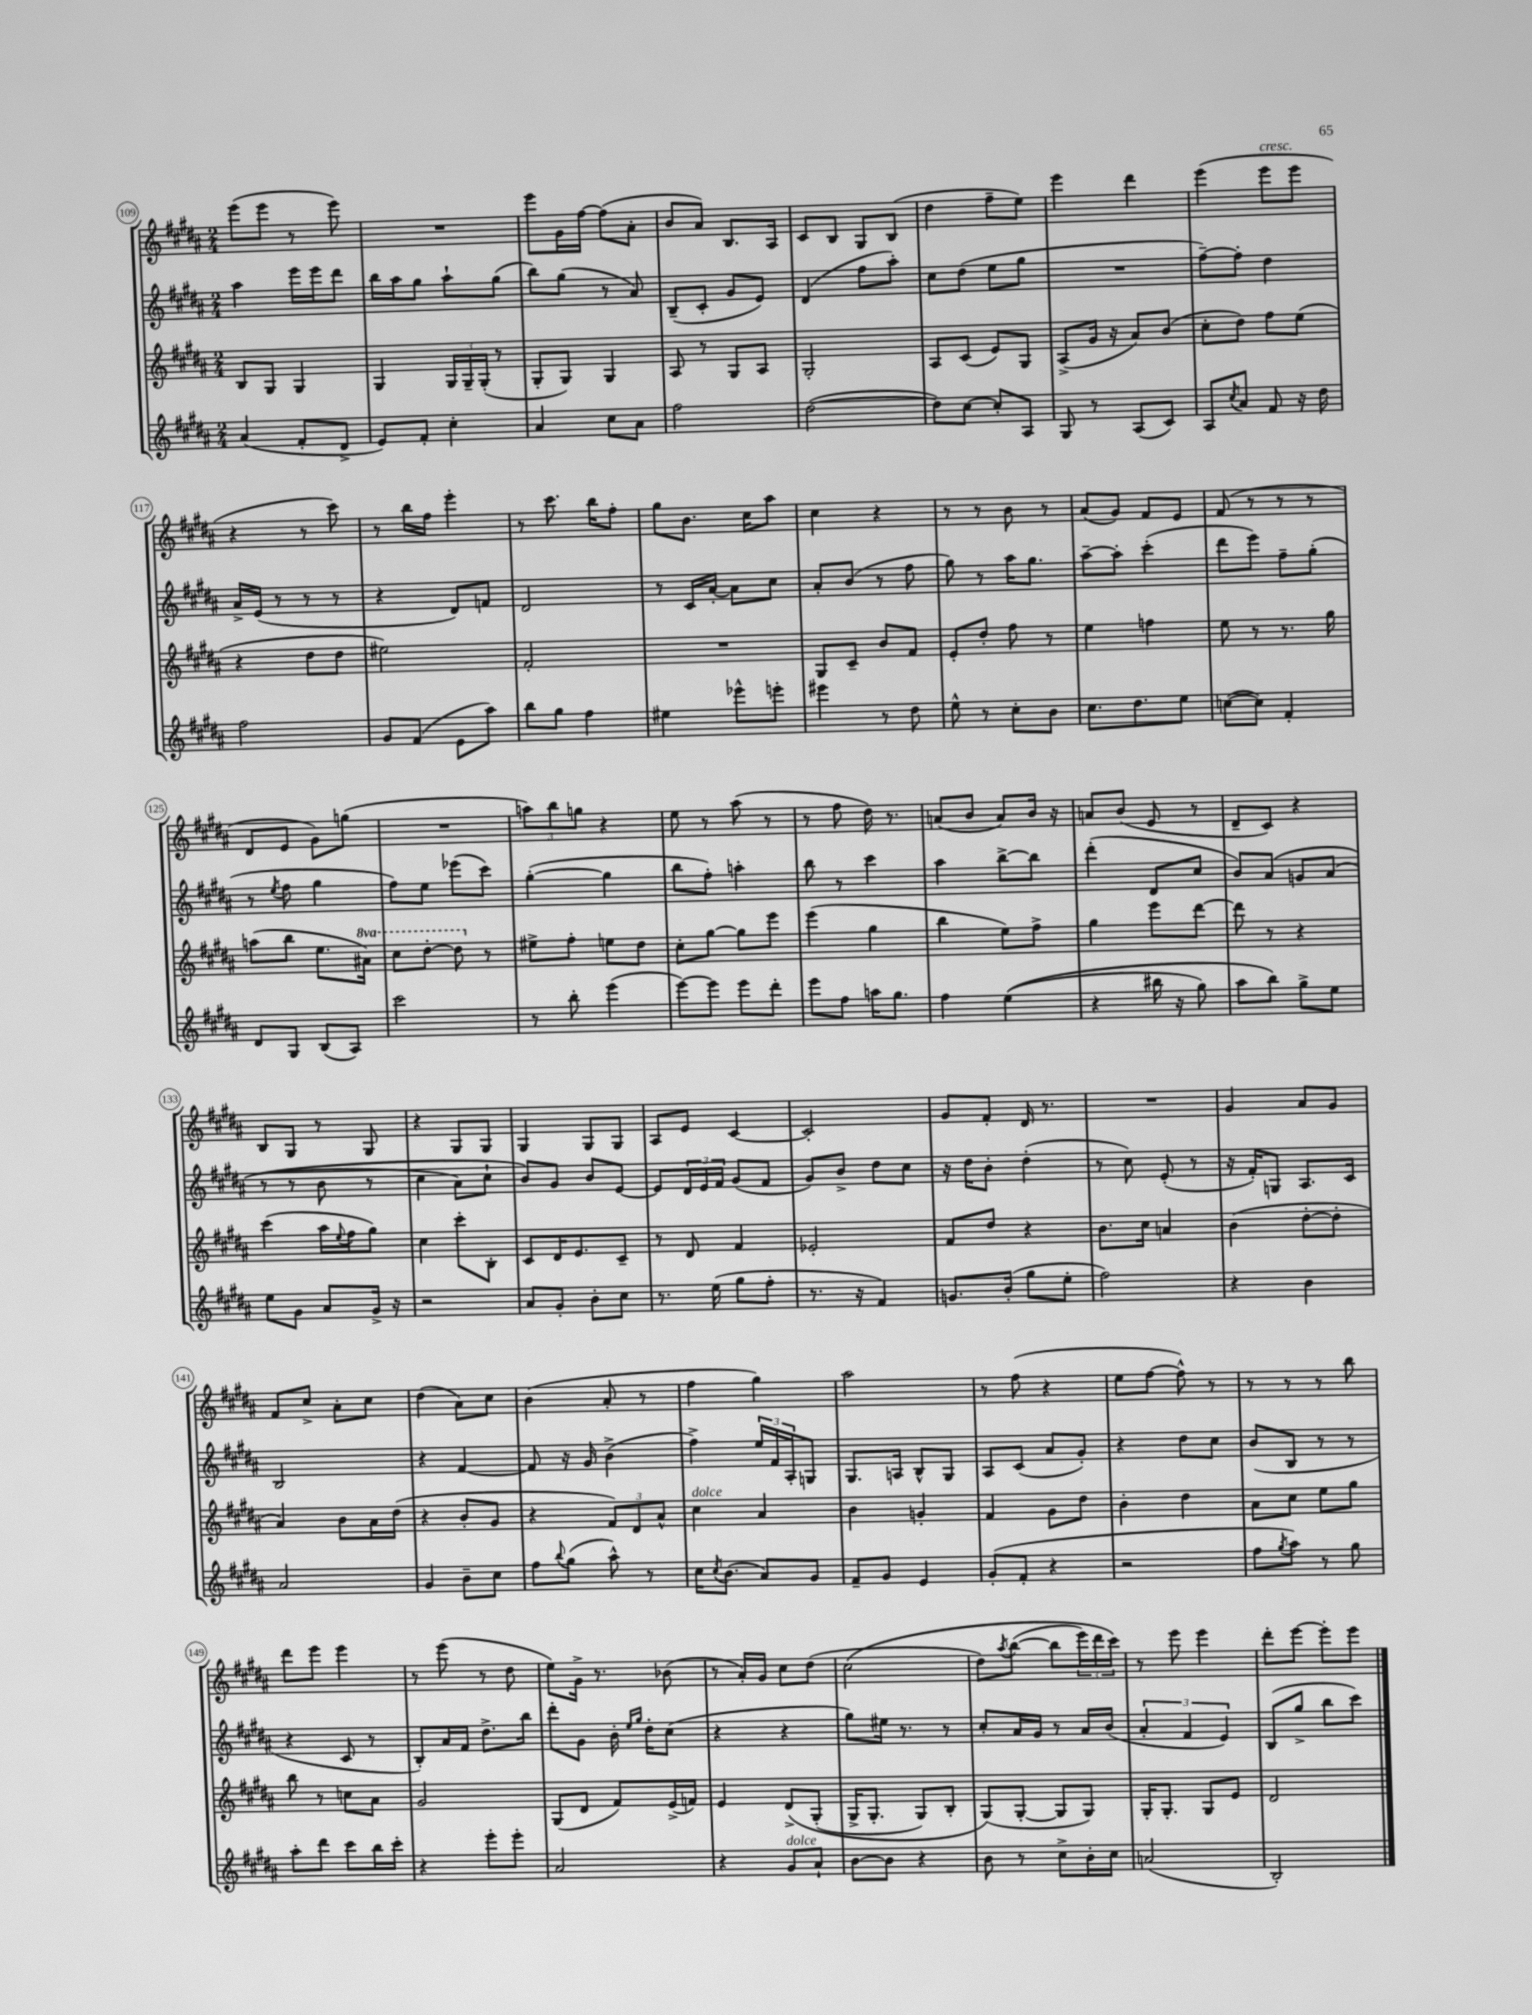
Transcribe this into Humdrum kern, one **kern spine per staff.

**kern	**kern	**kern	**kern
*staff4	*staff3	*staff2	*staff1
*clefG2	*clefG2	*clefG2	*clefG2
*k[f#c#g#d#a#]	*k[f#c#g#d#a#]	*k[f#c#g#d#a#]	*k[f#c#g#d#a#]
*M2/4	*M2/4	*M2/4	*M2/4
(4a#	8B	4aa#	(8eee
.	8G#	.	8eee
8f#'	4G#	16eee	8r
.	.	16eee	.
8d#^	.	8ddd#	8eee)
=	=	=	=
8e)	4G#	16bb	2r
.	.	16aa#	.
8f#'	.	8gg#	.
4cc#'	24G#	8aa#`	.
.	24G#~	.	.
.	(24G#'	.	.
.	8r	(8gg#	.
=	=	=	=
4a#	8G#'	8bb)	8eee
.	8G#)	(8gg#	16g#
.	.	.	[16ff#
8cc#	4G#	8r	(8ff#]
8a#	.	8a#)	8a#'
=	=	=	=
2ff#	8A#	(8B~	8b
.	8r	8c#'	8a#)
.	8G#	8g#	8.B
.	8A#	8e)	.
.	.	.	16A#
=	=	=	=
([2dd#	2G#'	(4d#	8c#
.	.	.	8B
.	.	8ff#	8G#
.	.	8aa#')	(8B
=	=	=	=
8dd#])	8A#	8cc#	4dd#
[8cc#	(8c#	(8dd#	.
8cc#']	8e)	8ee	8ff#~
8A#	8G#	8gg#	8ee)
=	=	=	=
8G#	(8A#^	2r	4eee
8r	16g#	.	.
.	16r	.	.
(8A#	8a#)	.	4ddd#
8c#)	(8b	.	.
=	=	=	=
8A#	8cc#'	[8ff#~)	(4eee
8qcc#	.	.	.
8a#	8dd#)	8ff#']	.
8f#	8ff#	4dd#	8eee
16r	(8ee	.	8eee
16dd#	.	.	.
=	=	=	=
2ff#	4r	16a#^	4r
.	.	(16e	.
.	.	8r	.
.	8dd#	8r	8r
.	8dd#	8r	8ccc#)
=	=	=	=
8g#	2ee#)	4r	8r
(8f#	.	.	16bb
.	.	.	16ff#
8e	.	8d#)	4eee'
8aa#)	.	8f	.
=	=	=	=
8bb	2f#'	2d#	8r
8gg#	.	.	8.ccc#
4ff#	.	.	.
.	.	.	16bb
.	.	.	8ff#'
=	=	=	=
4ee#	2r	8r	8gg#
.	.	16c#	8.b
.	.	[16a#'	.
8eee-^^	.	8a#]	.
.	.	.	16cc#
8eee'	.	8cc#	8aa#
=	=	=	=
4eee#	8G#	8a#'	4cc#
.	8c#~	(8b	.
8r	8b	8r	4r
8dd#	8f#	8ff#	.
=	=	=	=
8ee^^	8e'	8gg#)	8r
8r	8dd#'	8r	8r
8cc#'	8ff#	16aa#	8b
.	.	8.gg#	.
8b	8r	.	8r
=	=	=	=
8.cc#	4ee	[8aa#~	(8a#
.	.	8aa#']	8g#)
8.dd#	.	.	.
.	4ff	(4ccc#'	8f#
8ee	.	.	8e
=	=	=	=
([8cc	8ee	8ddd#	(8f#
8cc])	8r	8eee)	8r
4f#'	8.r	8ff#~	8r
.	.	(8gg#'	8r
.	16gg#	.	.
=	=	=	=
8d#	(8aa	8r	8d#
.	.	8qee	.
8G#	8bb	8ff#	8e
(8B	8.ee	4gg#	8g#)
8A#)	.	.	(8gg
.	16aa#)	.	.
=	=	=	=
2ccc#	8ccc#	8ff#)	2r
.	[8ddd#'	8ee	.
.	8ddd#]	(8eee-	.
.	8r	8ccc#)	.
=	=	=	=
8r	8ee#^	([4gg#'	12aa)
.	.	.	12bb
8bb'	8ff#'	.	.
.	.	.	12gg
(4eee	8ee	4gg#]	4r
.	8dd#	.	.
=	=	=	=
[8eee)	8cc#'	8bb	8ee
8eee]	[8gg#	8ff#')	8r
8eee	8gg#]	4aa'	(8aa#
8ddd#'	8eee	.	8r
=	=	=	=
8eee	(4eee	8bb	8r
8ff#	.	8r	8ff#
16aa	4gg#	4ccc#	16dd#)
8.gg#	.	.	8.r
=	=	=	=
4ff#	4bb	4aa#	(8a
.	.	.	8b
&((4ee	8ee)	[8bb^	8a)
.	8ff#^	8bb]	16b
.	.	.	16r
=	=	=	=
4r	4gg#	(4ddd#'	8a
.	.	.	(8b
16bb#	8eee	8d#	8e
16r	.	.	.
8gg#)	[8ddd#	8cc#	8r
=	=	=	=
8aa#	8ddd#]	8b)	8d#~
8bb&)	8r	&(8a#	8c#)
8gg#^	4r	8g	4r
8ee	.	(8a#	.
=	=	=	=
8ee	(4ccc#	8r	8B
8g#	.	8r	8G#
8a#	16aa#	8b	8r
.	8qqee	.	.
.	16ff#	.	.
16g#^	8gg#)	8r	8G#
16r	.	.	.
=	=	=	=
2r	4cc#	4cc#	4r
.	8ccc#'	8a#)	8G#
.	8B'	8cc#`	8G#
=	=	=	=
8a#	8c#	8b&)	4G#
8g#'	16d#	8g#	.
.	8.e	.	.
8b'	.	8b	8G#
8cc#	8c#~	[8e	8G#
=	=	=	=
8.r	8r	8e]	8A#
.	8d#	24d#	8e
.	.	24e	.
(16ee	.	.	.
.	.	24f#	.
8gg#	4f#	(8g#	[4c#
8ff#'	.	8f#	.
=	=	=	=
8.r	2e-'	8g#)	2c#']
.	.	8b^	.
16r	.	.	.
4f#)	.	8dd#	.
.	.	8cc#	.
=	=	=	=
8.g	8f#	16r	8g#
.	.	16dd#	.
.	8dd#	8b'	8f#'
(16b'	.	.	.
8gg#	4r	(4dd#'	16d#
.	.	.	8.r
8ee'	.	.	.
=	=	=	=
2ff#)	8.b	8r	2r
.	.	8cc#)	.
.	16cc#	.	.
.	4a	(8e'	.
.	.	8r	.
=	=	=	=
4r	(4b	16r	4g#
.	.	16f#')	.
.	.	8G	.
4b	[8dd#'	8.A#	8a#
.	8dd#']	.	8g#
.	.	16c#	.
=	=	=	=
2a#	4a#)	2B	8f#
.	.	.	8cc#^
.	8b	.	8a#'
.	16a#	.	8cc#
.	(16dd#	.	.
=	=	=	=
4g#	4r	4r	(4dd#
8b~	8b'	[4f#	8a#)
8cc#	8g#	.	8cc#
=	=	=	=
8ff#	4r	8f#]	(4b
8qqbb	.	.	.
(8gg#	.	16r	.
.	.	16g#	.
8aa#^^)	12f#)	(4b^	8a#'
.	12d#	.	.
8r	.	.	8r
.	12a#^^	.	.
=	=	=	=
16cc#	4cc#	4ff#^)	4ff#
8qcc#	.	.	.
(8.b	.	.	.
8a#)	4a#	24ee	4gg#)
.	.	24f#	.
.	.	24A#'	.
8g#	.	8G	.
=	=	=	=
8f#~	4b	8.G#	2aa#
8g#	.	.	.
.	.	16A	.
4e	4g'	8B^^	.
.	.	8G#	.
=	=	=	=
(8g#'	4f#	8A#	8r
8f#'	.	(8c#	(8ff#
4r	8g#	8a#	4r
.	8dd#	8g#')	.
=	=	=	=
2r	4b'	4r	8ee
.	.	.	[8ff#
.	4dd#	8dd#	8ff#^^])
.	.	8cc#	8r
=	=	=	=
8ff#	8a#	(8b	8r
8qgg#	.	.	.
8aa#)	8cc#	8B	8r
8r	8ee	8r	8r
8gg#	8gg#	8r	8bb
=	=	=	=
8aa#'	8bb	4r	8ddd#
8ddd#	8r	.	8eee
8ccc#	8cc	8c#	4eee
16bb	8a#	8r	.
16ccc#'	.	.	.
=	=	=	=
4r	2g#	8B')	8r
.	.	16a#	(8eee
.	.	16f#	.
8eee'	.	8.dd#^	8r
8eee'	.	.	8dd#
.	.	16bb	.
=	=	=	=
2a#	(8G#	8ddd#'	8ee)
.	8d#	8g#	16g#^
.	.	.	8.r
.	8f#)	16b'	.
.	.	16qqee	.
.	.	16qqgg#	.
.	.	16dd#'	.
.	(16e^	(8cc#	(8b-
.	16f)	.	.
=	=	=	=
4r	4e	4r	8r
.	.	.	16a#')
.	.	.	16g#
8g#	&(8d#^	4r	8cc#
8a#`	(8G#'	.	(8dd#
=	=	=	=
[8b	16G#^	8gg#)	&(2cc#
.	8.G#'	.	.
8b]	.	16ee#	.
.	.	8.r	.
4r	8G#)	.	.
.	8B'	8r	.
=	=	=	=
8b	(8G#&)	8cc#'	8dd#)
.	.	.	8qaa#
8r	[8G#'	16a#	([8bb
.	.	16g#	.
8cc#^	8G#]	8r	8bb]
16b'	8G#)	16a#	24eee)
.	.	.	24ddd#
16cc#	.	(16b	.
.	.	.	24ccc#&)
=	=	=	=
(2a	16G#'	6a#'	8r
.	8.G#'	.	.
.	.	.	8eee
.	.	6f#	.
.	8G#	.	4eee
.	.	6e)	.
.	8e	.	.
=	=	=	=
2B')	2d#	(8B	8ddd#'
.	.	8gg#^	[8eee
.	.	8bb	8eee']
.	.	8ccc#)	8eee
==	==	==	==
*-	*-	*-	*-
